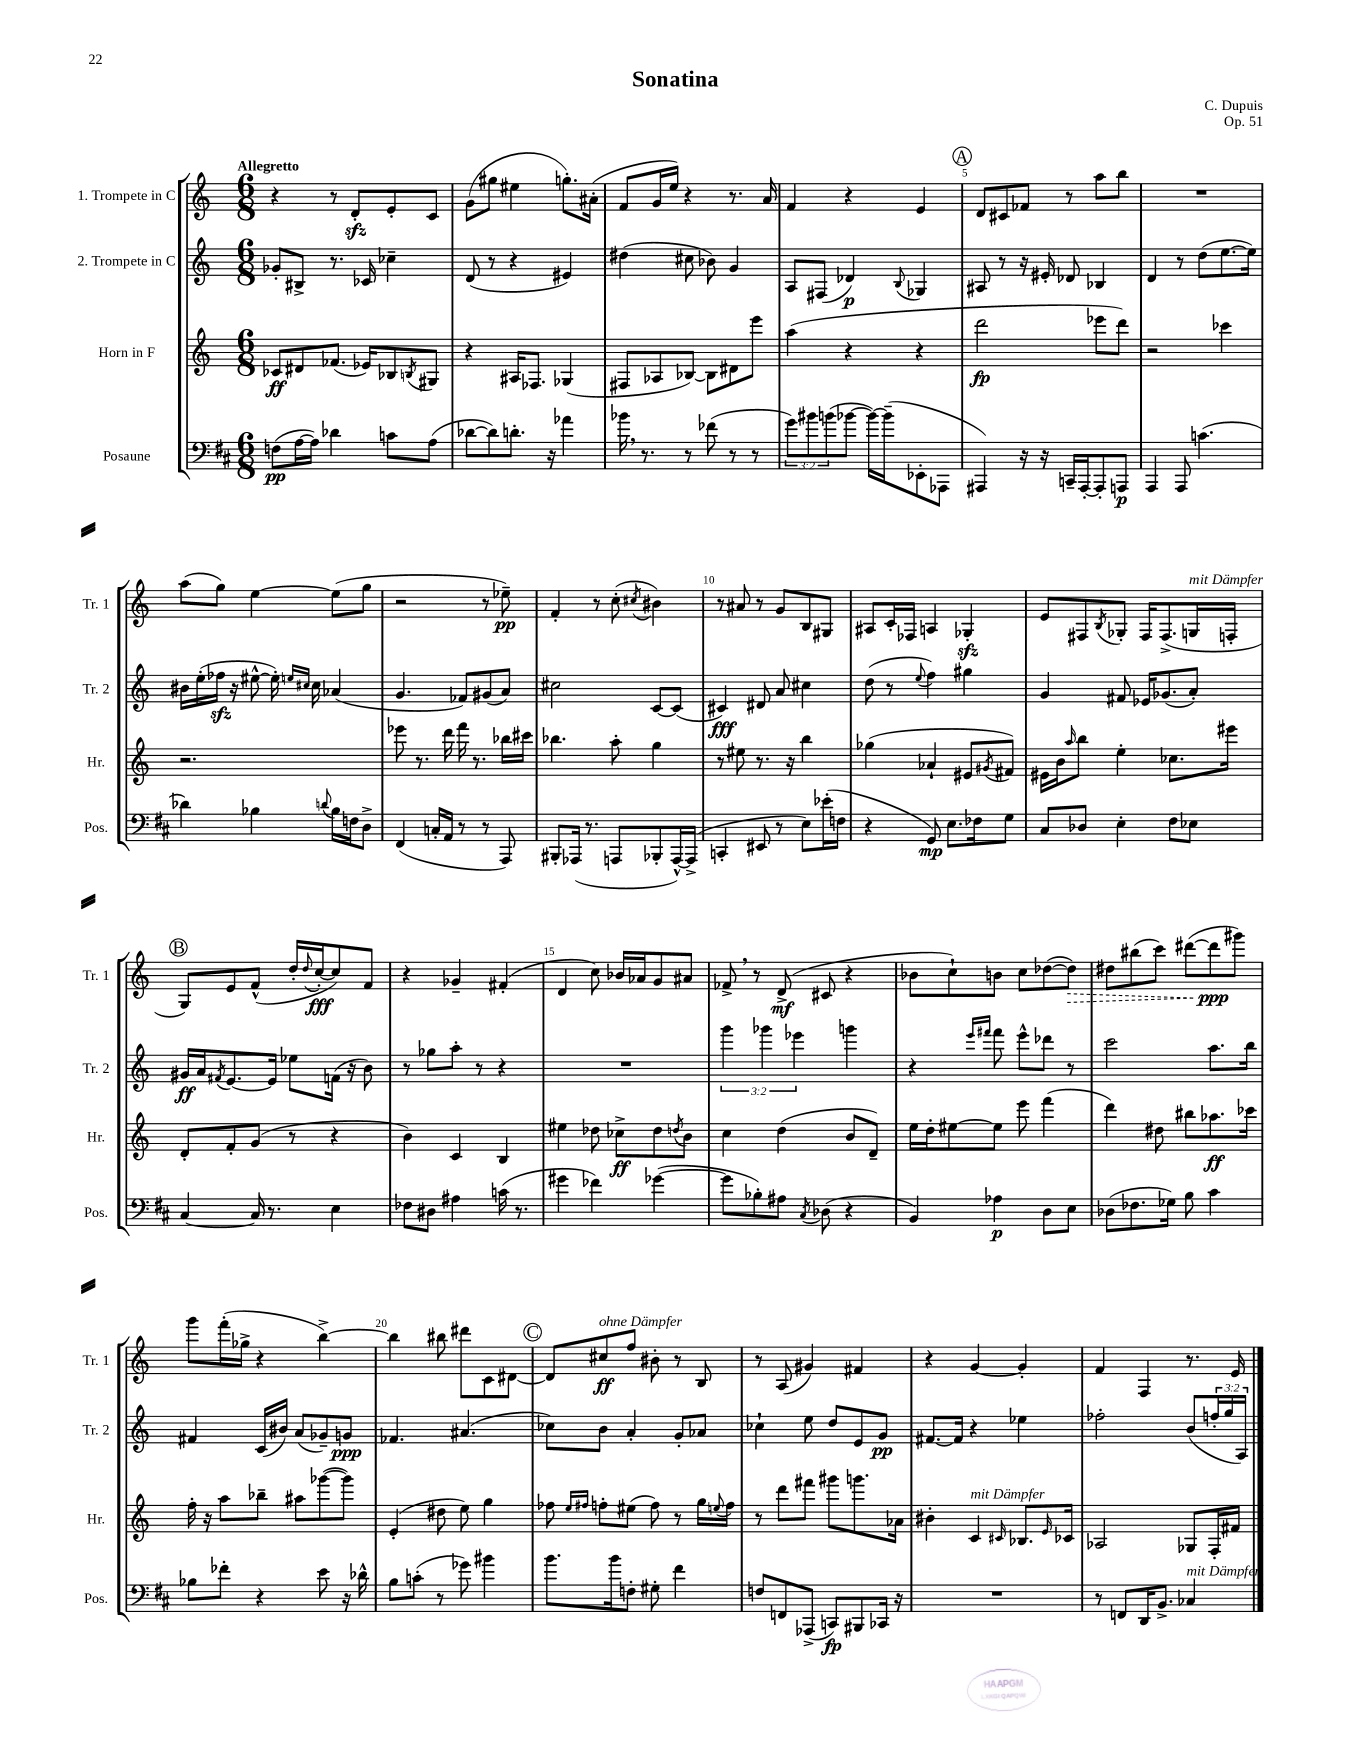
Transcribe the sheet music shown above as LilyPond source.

\header { title = "Sonatina" composer = "C. Dupuis" opus = "Op. 51" }
<<
\new StaffGroup <<
\new Staff = "s0" \with { instrumentName = "1. Trompete in C" shortInstrumentName = "Tr. 1" } {
    \clef treble \key c \major \numericTimeSignature \time 6/8 \tempo "Allegretto"
    r4 r8 d'8-.\sfz e'8-. c'8 |
    g'8( gis''8 eis''4 g''8.-.) ais'16-.( |
    f'8 g'16 e''16) r4 r8. a'16 |
    f'4 r4 e'4 |
    \mark \markup { \circle "A" } d'8 cis'8 fes'8 r8 a''8 b''8 |
    R2. |
    a''8( g''8) e''4~ e''8( g''8 |
    r2 r8 ees''8--\pp) |
    f'4-. r8 c''8-.( \acciaccatura { cis''8 } bis'4) |
    r8 ais'8 r8 g'8 b8 gis8 |
    ais8 c'16-. fes16 a4 ges4-.\sfz |
    e'8 fis8 \acciaccatura { b8 } ges8-. fis16 fis8.->( g16^\markup { \italic "mit Dämpfer" } f16-. |
    \mark \markup { \circle "B" } g8) e'8 f'8-^( d''16-. \appoggiatura { d''8 } c''16~-.\fff c''8) f'8 |
    r4 ges'4-- fis'4-.( |
    d'4 c''8) bes'16 aes'16 g'8 ais'8 |
    fes'8-> \breathe r8 d'8->\mf( cis'8 r4 |
    bes'8 c''8-!) b'8 c''8 des''8~( \once \override Hairpin.style = #'dashed-line des''8\>) |
    dis''8 bis''8( c'''8) dis'''8~( dis'''8\ppp\! gis'''8) |
    g'''8 f'''16-.( ges''16-> r4 b''4~->) |
    b''4 bis''8 dis'''8 c'8 dis'8~ |
    \mark \markup { \circle "C" } dis'8 cis''8\ff^\markup { \italic "ohne Dämpfer" } f''8 bis'8-. r8 b8 |
    r8 a8( gis'4) fis'4 |
    r4 g'4~ g'4-. |
    f'4 f4 r8. e'16 \bar "|." |
}
\new Staff = "s1" \with { instrumentName = "2. Trompete in C" shortInstrumentName = "Tr. 2" } {
    \clef treble \key c \major \numericTimeSignature \time 6/8 \override Staff.TupletNumber.text = #tuplet-number::calc-fraction-text
    ges'8-. bis8-> r8. ces'16 ces''4-- |
    d'8( r8 r4 eis'4) |
    dis''4( cis''8 bes'8) g'4 |
    a8 fis8( des'4\p) \appoggiatura { b8 } ges4 |
    \mark \markup { \circle "A" } ais8 r8 r16 eis'16-. des'8 bes4 |
    d'4 r8 d''8( e''8.~ e''16) |
    bis'16 e''16-.( fes''16\sfz r16 eis''8~-^ eis''16-.) \grace { e''16 cis''16 } cis''16 aes'4( |
    g'4. fes'8) gis'8( a'8) |
    cis''2 c'8~ c'8( |
    cis'4\fff) dis'8 a'8 cis''4 |
    d''8( r8 \appoggiatura { e''8 } f''4) gis''4 |
    g'4 fis'8 ees'16 ges'8.( a'8-.) |
    \mark \markup { \circle "B" } gis'16\ff a'16 \acciaccatura { fis'8 } e'8.~ e'16 ees''8 f'16( r16 b'8) |
    r8 ges''8 a''8-. r8 r4 |
    R2. |
    \tuplet 3/2 { g'''4 ges'''4 ees'''4 } g'''4 |
    r4 \grace { e'''16 fis'''16 } fis'''8 e'''8-^ des'''8 r8 |
    c'''2 a''8. b''16 |
    fis'4 c'16( bis'16) a'8( ges'8--) g'8\ppp |
    fes'4. ais'4.( |
    \mark \markup { \circle "C" } ces''8) b'8 a'4-. g'8-. aes'8 |
    ces''4-! e''8 d''8 e'8 g'8\pp |
    fis'8.~ fis'16 r4 ees''4 |
    fes''2-. b'8( \tuplet 3/2 { f''16-. g''16 a16) } \bar "|." |
}
\new Staff = "s2" \with { instrumentName = "Horn in F" shortInstrumentName = "Hr." } {
    \clef treble \key c \major \numericTimeSignature \time 6/8
    ces'8\ff dis'8 fes'8.( ees'16) bes8 \acciaccatura { b8 } gis8 |
    r4 ais16 fes8. ges4( |
    fis8 aes8 bes8~) bes8 dis'8 e'''8 |
    a''4( r4 r4 |
    \mark \markup { \circle "A" } d'''2\fp ees'''8 d'''8) |
    r2 ces'''4 |
    r2. |
    ees'''8 r8. d'''16 f'''16 r8. bes''16 cis'''16 |
    bes''4. a''8-. g''4 |
    r8 eis''8 r8. r16 b''4 |
    ges''4( aes'4-! eis'8 \acciaccatura { gis'8 } fis'8) |
    eis'16 b'16 \grace { a''16 } b''8 e''4-. ces''8. eis'''16 |
    \mark \markup { \circle "B" } d'8-. f'8-. g'8( r8 r4 |
    b'4) c'4 b4 |
    eis''4 des''8 ces''8->\ff des''8 \acciaccatura { d''8 } b'8 |
    c''4 d''4( b'8 d'8--) |
    e''16 d''16-. eis''8~ eis''8 e'''8 f'''4( |
    d'''4) dis''8 bis''8 aes''8.\ff ces'''16 |
    f''16-. r16 a''8 bes''8-- ais''8 ges'''8~( ges'''8) |
    e'4-.( dis''8 e''8) g''4 |
    \mark \markup { \circle "C" } fes''8 \grace { e''16 fis''16 } f''8-. eis''8( f''8) r8 g''16 \appoggiatura { e''8 } f''16 |
    r8 d'''8 fis'''8 gis'''8 g'''8. aes'16 |
    bis'4-. c'4^\markup { \italic "mit Dämpfer" } \grace { cis'16 } bes8. \grace { e'16 } ces'16 |
    aes2 ges8 f16-. fis'16 \bar "|." |
}
\new Staff = "s3" \with { instrumentName = "Posaune" shortInstrumentName = "Pos." } {
    \clef bass \key d \major \numericTimeSignature \time 6/8 \override Staff.TupletNumber.text = #tuplet-number::calc-fraction-text
    f8\pp( a16~ a16) des'4 c'8 a8( |
    des'8~ des'8) d'8.-. r16 aes'4 |
    bes'16 \breathe r8. r8 fes'8( r8 r8 |
    \tuplet 3/2 { g'8) bis'8 b'8( } bes'8~ bes'16~) bes'16--( ees,8-. aes,,8 |
    \mark \markup { \circle "A" } ais,,4) r16 r16 c,16-- ais,,16~-. ais,,8-. a,,8\p |
    a,,4 a,,8 c'4.( |
    des'4) bes4 \appoggiatura { d'8 } bes16 f16 d8-> |
    fis,4( c16-. a,16 r8 r8 a,,8) |
    bis,,8-. aes,,16( r8. a,,8 bes,,8-. a,,16~-^) a,,16->( |
    c,4-. eis,8 r8 e8) ees'16-.( f16 |
    r4 g,8\mp) e8. fes16 g8 |
    cis8 des8 e4-. fis8 ees8 |
    \mark \markup { \circle "B" } cis4~ cis16 r8. e4 |
    fes8 dis8 ais4 c'16( r8. |
    gis'4 fes'4) ges'4~( |
    ges'8 bes8-.) ais8 \acciaccatura { cis8 } des8( r4 |
    b,4) aes4\p d8 e8 |
    des8( fes8. ges16) b8 cis'4 |
    bes8 fes'8-. r4 e'8 r16 des'16-^ |
    b8 c'8-.( r8 ges'8) bis'4 |
    \mark \markup { \circle "C" } b'8. b'16 f8-. gis8-. fis'4 |
    f8 f,8 aes,,8->( c,8\fp) bis,,8 ces,16 r16 |
    R2. |
    r8 f,8 d,16 b,8.-> ces4^\markup { \italic "mit Dämpfer" } \bar "|." |
}
>>
>>
\layout { \context { \Score \override BarNumber.break-visibility = ##(#f #t #t) barNumberVisibility = #(every-nth-bar-number-visible 5) } }
